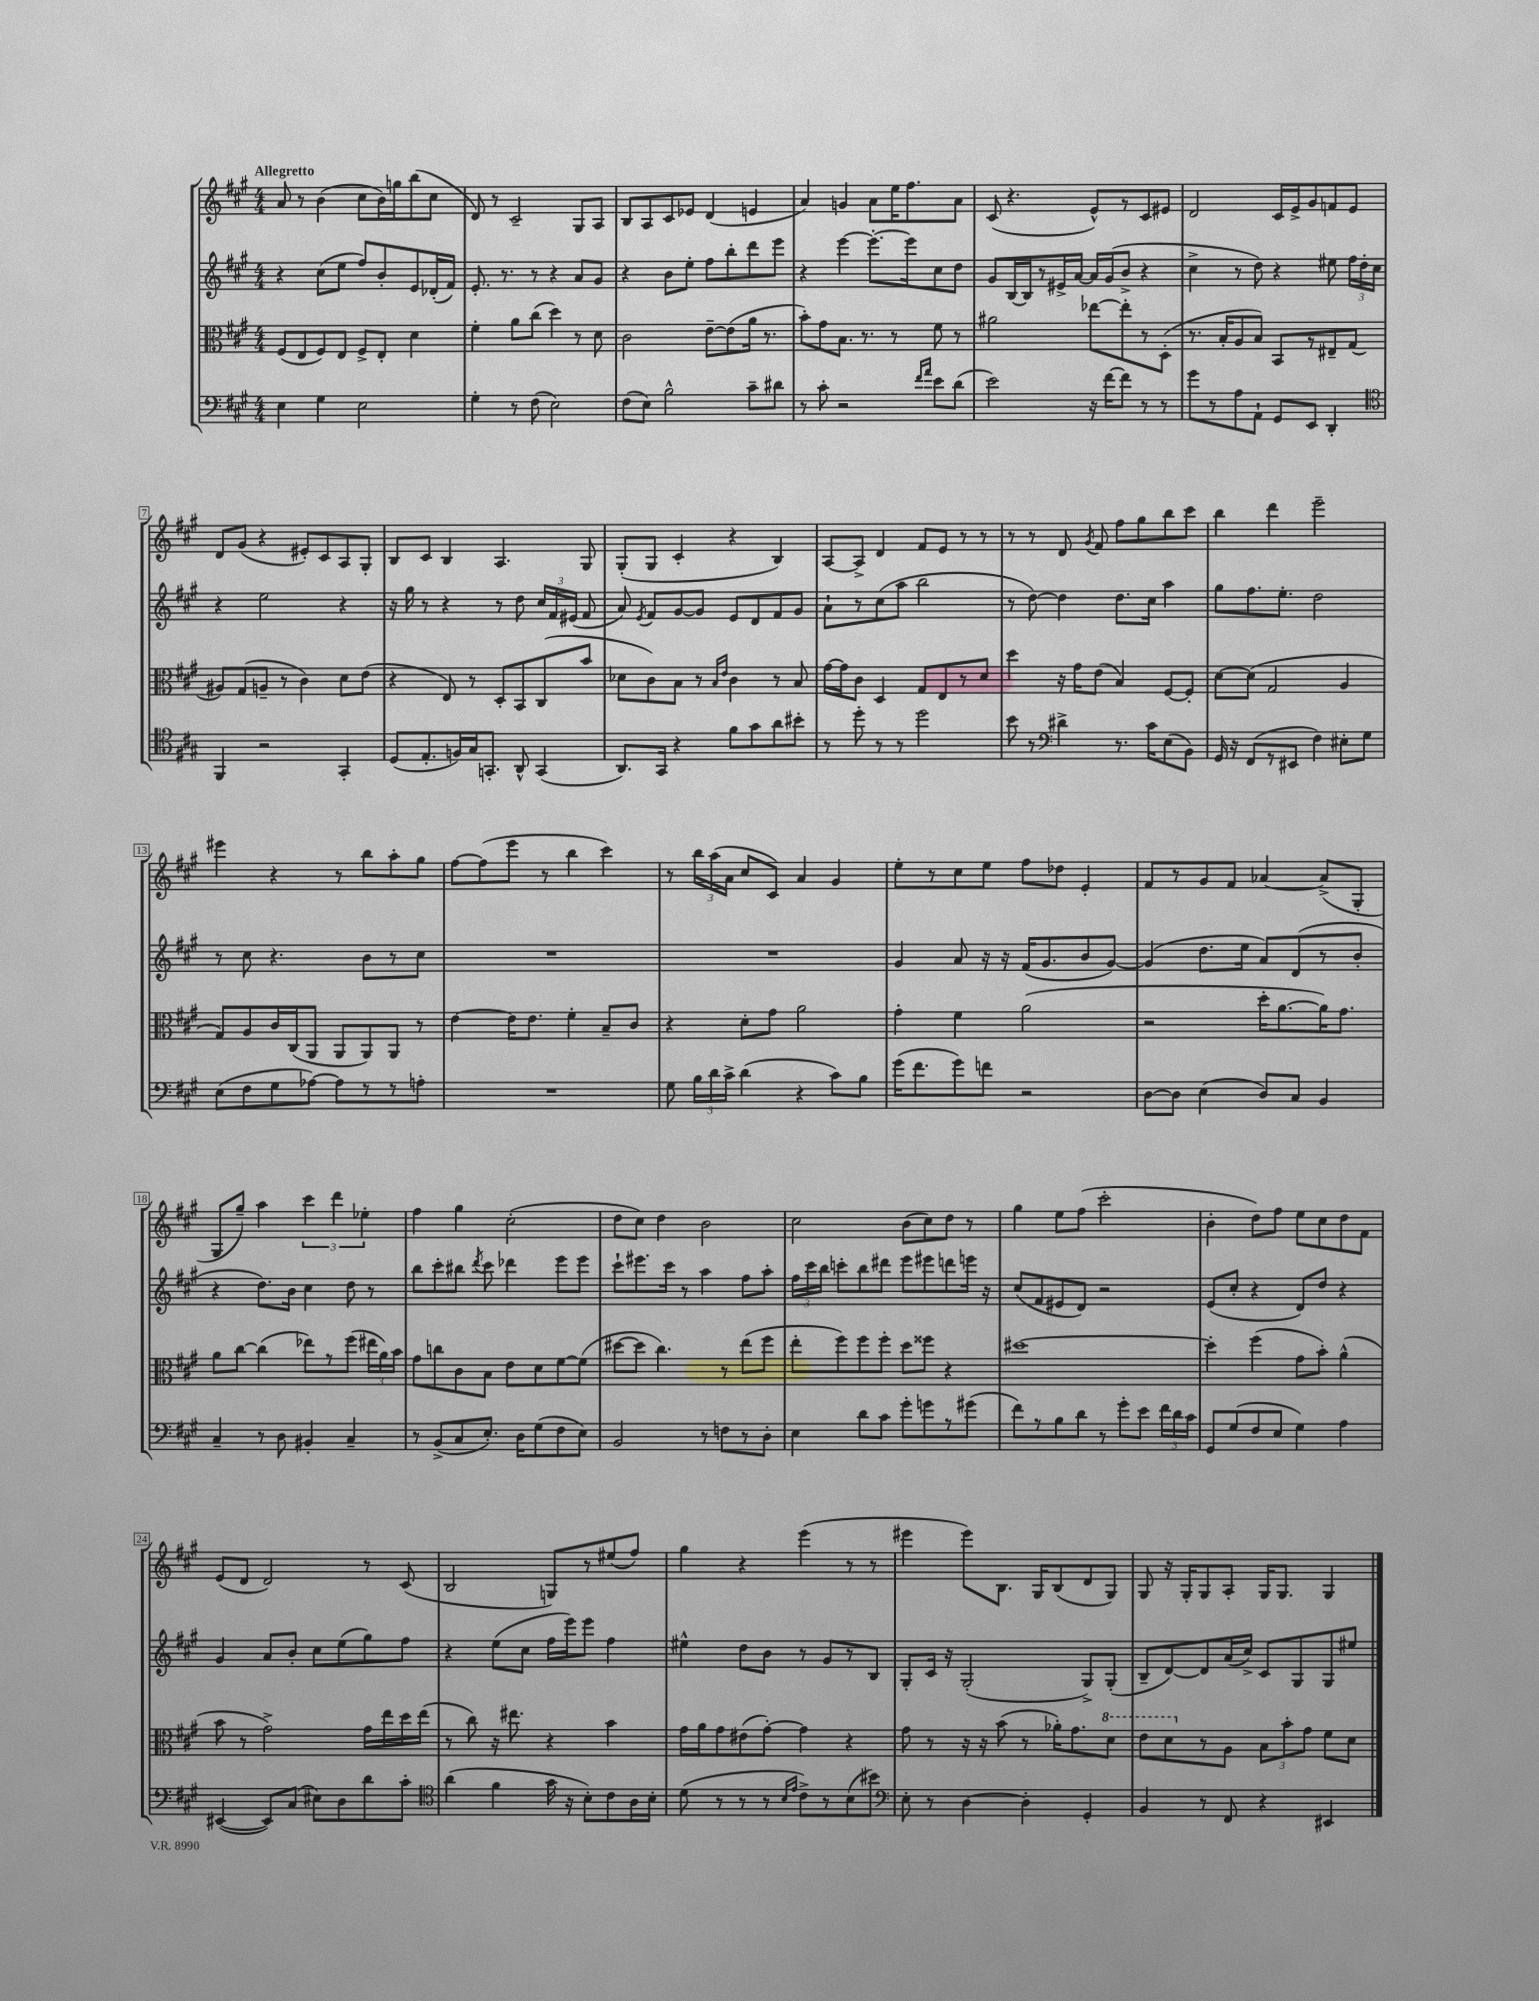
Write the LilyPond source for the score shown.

<<
\new StaffGroup <<
\new Staff = "s0" {
    \clef treble \key a \major \numericTimeSignature \time 4/4 \tempo "Allegretto"
    \autoBeamOff a'8 r8 b'4( cis''8[ b'16) g''16 b''8( cis''8] |
    d'8) r8 cis'2-- gis8[ a8] |
    b8[ a8 cis'8 ees'8] d'4( e'4 |
    a'4) g'4 a'8[ e''16 fis''8. a'8] |
    cis'8( r4. e'8[-^) r8 cis'8 eis'8] |
    d'2 cis'16[ e'16-> gis'8 f'8 e'8] |
    d'8[ gis'8]( r4 eis'8[-.) cis'8 a8 gis8]-. |
    b8[ cis'8] b4 a4. gis8 |
    gis8[-.( gis8] cis'4-. r4 b4) |
    a8[~ a8]-> d'4 fis'8[ e'8] r8 r8 |
    r8 r8 d'8 \acciaccatura { gis'8 } fis'8 fis''8[ gis''8 b''8 cis'''8] |
    b''4 d'''4 e'''2-- |
    eis'''4 r4 r8 b''8[ a''8-. gis''8] |
    fis''8[~ fis''8( e'''8] r8 b''4 cis'''4) |
    r8 \tuplet 3/2 { b''16[ a''16( a'16] } cis''8[ cis'8]) a'4 gis'4 |
    e''8[-. r8 cis''8 e''8] fis''8[ des''8] e'4-. |
    fis'8[ r8 gis'8 fis'8] aes'4~ aes'8[->( gis8]-. |
    gis8[ gis''8]--) a''4 \tuplet 3/2 { cis'''4 d'''4 ees''4-. } |
    fis''4 gis''4 cis''2-.( |
    d''8[ cis''8]) d''4 b'2 |
    cis''2 b'8[( cis''8) d''8] r8 |
    gis''4 e''8[ fis''8]( cis'''2-. |
    b'4-. d''8[) fis''8] e''8[ cis''8 d''8 fis'8] |
    e'8[( d'8] d'2) r8 cis'8( |
    b2 g8[) r8 eis''8( fis''8]) |
    gis''4 r4 e'''4( r8 r8 |
    eis'''4 eis'''8[) b8.] gis16[ b8( d'8 gis8]) |
    gis8 r16 gis16[-. gis8 a8]-. gis16[ gis8.] gis4 \bar "|." |
}
\new Staff = "s1" {
    \clef treble \key a \major \numericTimeSignature \time 4/4
    \autoBeamOff r4 cis''8[( e''8] fis''8[) b'8-. e'8 des'16-.( fis'16]) |
    e'8.-. r8. r8 r4 a'8[ gis'8] |
    r4 b'8[ e''8]-. fis''8[ b''8-. d'''8 e'''8] |
    r4 e'''4~ e'''8.[~-. e'''16 cis''8 d''8] |
    gis'8[ b16~ b16 r8 eis'16-> a'16]~ a'16[ gis'16( b'8]-> r4 |
    cis''4-> r8 d''8) r4 eis''8 \tuplet 3/2 { fis''16[ d''16-. cis''16] } |
    r4 e''2 r4 |
    r16 gis''16 r8 r4 r8 d''8 \tuplet 3/2 { cis''16[ fis'16 eis'16]( } fis'8 |
    a'8) \acciaccatura { e'8 } fis'8[ gis'8~ gis'8] e'8[ d'8 fis'8 gis'8] |
    a'8[-! r8 cis''8( a''8] b''2 |
    r8 d''8~) d''4 d''8.[ cis''16] a''4 |
    gis''8[ fis''8. e''8.]-. d''2 |
    r8 cis''8 r4. b'8[ r8 cis''8] |
    R1 |
    R1 |
    gis'4 a'8 r16 r16 fis'16[( gis'8. b'8 gis'8]~) |
    gis'4( d''8.[ e''16] a'8[) d'8( r8 b'8]-. |
    r4 d''8.[) b'16] cis''4 d''8 r8 |
    b''8[ cis'''8-. bis''8] \acciaccatura { d'''8 } cis'''8 des'''4 e'''8[ e'''8] |
    cis'''8[-! eis'''8. cis'''16] r8 a''4 fis''8[ a''8]-. |
    \tuplet 3/2 { fis''16[ cis'''16 b''16] } c'''8[-. b''8 dis'''8] e'''8[ eis'''8 d'''8 e'''16] r16 |
    cis''8[( fis'8 eis'8 d'8]) r2 |
    e'8[( cis''8]-. r4 d'8[) d''8] r4 |
    gis'4 a'8[ b'8]-. cis''8[ e''8( gis''8) fis''8] |
    r4 e''8[( cis''8] fis''16[ e'''16) e'''8] fis''4 |
    eis''4-^ d''8[ b'8] r8 gis'8[ r8 b8] |
    gis8[-. cis'16] r16 gis2-.( gis8[->) gis8]-.( |
    b8[-- d'8~) d'8 a'16( cis''16]->) cis'8[ gis8 gis8 eis''8] \bar "|." |
}
\new Staff = "s2" {
    \clef alto \key a \major \numericTimeSignature \time 4/4
    \autoBeamOff fis8[( e8 fis8) e8] fis8[-> e8]-. d'4 |
    fis'4-. a'8[ cis''8]( d''4) r8 d'8 |
    cis'2 e'8[~-- e'8( a'16] r8. |
    b'8[-.) gis'8 b8.] r8. r8 fis'8 r8 |
    ais'2 ees''8[~ ees''8-. r8 d8]-.( |
    r8. b16[-. a8 b8]) b,8[ r8 eis8-- gis8]( |
    ais8[) gis8( a8]-- r8 cis'4) d'8[ e'8]( |
    r4 e8) r8 d8[-. b,8 cis8( b'8] |
    des'8[ cis'8) b8] r8 \grace { b16[ e'16] } cis'4 r8 b8 |
    gis'16[~ gis'16 cis'8] d4 gis8[ e8 r8 d'8] |
    d''4 r16 gis'16[ e'8]( b4) fis8[~ fis8]-. |
    d'8[~ d'8]( gis2 a4 |
    gis8[) a8 cis'16 cis16( a,8] a,8[ a,8) a,8] r8 |
    e'4~ e'16[ e'8.] fis'4-. b8[-- cis'8] |
    r4 d'8[-. gis'8] a'2 |
    gis'4-. fis'4 a'2( |
    r2 d''16[-. a'8.~ a'16) gis'8.] |
    a'8[ cis''8]~ cis''4( ees''8[) r8 fis''8]( \tuplet 3/2 { eis''16[ a'16) b'16] } |
    gis'8[ c''8 cis'8 b8] e'8[ d'8 fis'8~ fis'8]( |
    dis''8[~ dis''8] cis''4.) r8 e''8[( fis''8] |
    e''8[-. fis''8) fis''8 fis''8]-. d''8[ fisis''8] r4 |
    dis''1~ |
    dis''4-. fis''4( gis'8[ b'8]-.) a'4-^( |
    b'8 r8 gis'2->) gis'16[ e''16 d''16 e''16]( |
    r8 cis''8) r16 eis''8. r4 b'4 |
    gis'16[ a'16 gis'8 eis'8( gis'8]~-.) gis'4 r4 |
    gis'8 r8 r16 r16 b'8( r8 aes'16[-.) gis'8. \ottava #1 d''8] |
    e''8[ d''8 \ottava #0 r8 a8] \tuplet 3/2 { b8[ b'8-. gis'8] } fis'8[ d'8] \bar "|." |
}
\new Staff = "s3" {
    \clef bass \key a \major \numericTimeSignature \time 4/4
    \autoBeamOff e4 gis4 e2 |
    gis4-. r8 fis8( e2) |
    fis8[( e8]) b2-^ cis'8[-- dis'8] |
    r8 cis'8-. r2 \grace { fis'16[ a'16] } e'8[ d'8]( |
    e'2) r16 fis'16[~ fis'8] r8 r8 |
    gis'8[ r8 a8 a,8]-! gis,8[ e,8] d,4-. |
    \clef tenor fis,4 r2 gis,4-. |
    d8[( e8.-. f16) gis16 g,8.]-. a,8-^ g,4( |
    a,8.[) gis,16] r4 fis'8[ gis'8 a'8 bis'8]-. |
    r8 d''8-. r8 r8 d''2 |
    b'8 r8 \clef bass dis'4-> r8. cis'16[ e8( b,8]) |
    gis,16 r16 fis,8[( r8 eis,8] fis4) eis8[-. gis8] |
    e8[( fis8 gis8 aes8]~) aes8[ r8 r8 a8]-. |
    R1 |
    gis8 \tuplet 3/2 { b16[ d'16 cis'16]-> } d'4( r4 cis'8[) b8] |
    gis'16[( fis'8. gis'8) f'8] r2 |
    d8[~ d8] e4( d8[) cis8] b,4 |
    cis4-- r8 d8 bis,4-. cis4-- |
    r8 b,8[->( cis8 e8.]-.) d16[ gis8( fis8 e8]) |
    b,2 r8 f8[ r8 d8]-. |
    e4 d'8[ cis'8] gis'8[-. g'8 r8 gis'8]( |
    fis'8[) r8 b8 d'8] r8 gis'8[-. e'8] \tuplet 3/2 { fis'16[ d'16 cis'16] } |
    gis,8[ gis8( fis8 e8] gis4) a4 |
    eis,4~( eis,8[) cis8]( eis8[) d8 d'8 cis'8]-. |
    \clef tenor a'4( fis'4 gis'16 r16 b8[-.) cis'8 a16 b16]-. |
    d'8( r8 r8 r8 \grace { b16[ e'16] } cis'8[->) r8 b8( bis'8]) |
    \clef bass e8-. r8 d4~ d4-. gis,4-. |
    b,4 r8 fis,8 r4 eis,4 \bar "|." |
}
>>
>>
\layout { \context { \Score \override BarNumber.stencil = #(make-stencil-boxer 0.1 0.3 ly:text-interface::print) } }
